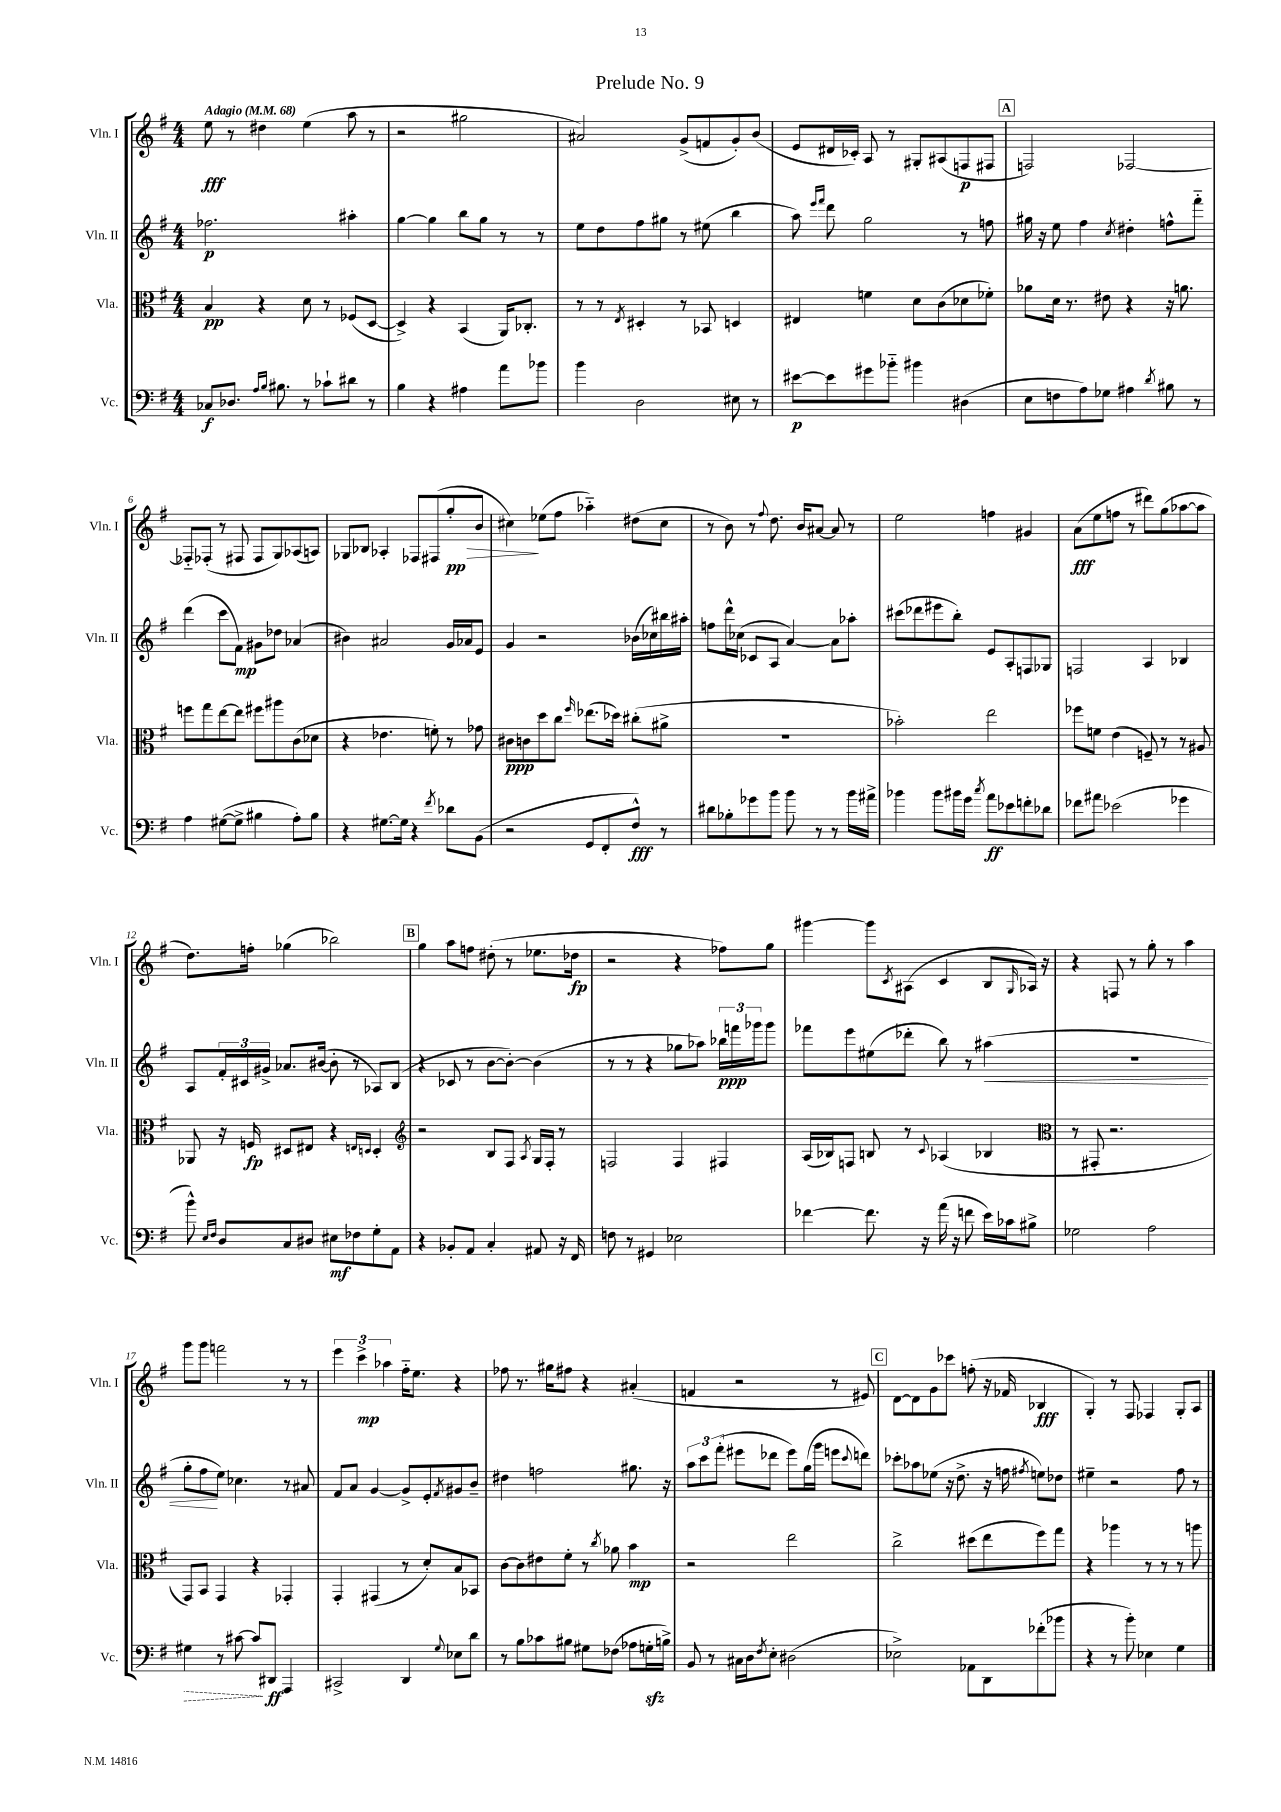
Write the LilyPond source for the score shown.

\header { title = "Prelude No. 9" }
<<
\new StaffGroup <<
\new Staff = "s0" \with { instrumentName = "Vln. I" shortInstrumentName = "Vln. I" } {
    \clef treble \key g \major \numericTimeSignature \time 4/4 \tempo "Adagio" 4 = 68
    e''8\fff r8 dis''4 e''4( a''8 r8 |
    r2 gis''2 |
    ais'2) g'8->( f'8 g'8-.) b'8( |
    e'8 dis'16 ces'16-.) a8 r8 gis8-. ais8( f8\p fis8 |
    \mark \markup { \box "A" } f2) fes2~ |
    fes8-_ fes8-.( r8 fis8 fis8 g8) aes8( a8) |
    ges8 bes8 aes4-. fes8 fis8( g''8-.\pp\> b'8 |
    cis''4\!) ees''8( fis''8 aes''4-_) dis''8( cis''8 |
    r8 b'8) r8 \appoggiatura { fis''8 } d''8. b'16 ais'8~ ais'8 r8 |
    e''2 f''4 gis'4 |
    a'8\fff( e''8 f''8 r8 dis'''8) g''8( aes''8~ aes''8 |
    d''8.) f''16-. ges''4( bes''2) |
    \mark \markup { \box "B" } g''4 a''8 f''8 dis''8-.( r8 ees''8. des''16\fp |
    r2 r4 fes''8) g''8 |
    gis'''4~ gis'''8 \acciaccatura { c'8 } ais8( c'4 b8 \grace { g16 } aes16) r16 |
    r4 f8 r8 g''8-. r8 a''4 |
    g'''8 g'''8 f'''2 r8 r8 |
    \tuplet 3/2 { e'''4 c'''4->\mp aes''4 } fis''16-_ e''8. r4 |
    fes''8 r8. gis''16 fis''8 r4 ais'4-.( |
    f'4 r2 r8 eis'8) |
    \mark \markup { \box "C" } d'8~ d'8 g'8 ces'''8 f''8-.( r16 fes'16 bes4\fff |
    g4-.) r8 fis8 fes4 g8-. a8 \bar "|." |
}
\new Staff = "s1" \with { instrumentName = "Vln. II" shortInstrumentName = "Vln. II" } {
    \clef treble \key g \major \numericTimeSignature \time 4/4
    fes''2.\p ais''4-. |
    g''4~ g''4 b''8 g''8 r8 r8 |
    e''8 d''8 fis''8 gis''8 r8 eis''8( b''4 |
    a''8) \grace { e'''16 fis'''16 } d'''8 g''2 r8 f''8 |
    \mark \markup { \box "A" } gis''16 r16 e''8 fis''4 \acciaccatura { c''8 } dis''4-. f''8-^ fis'''8-_ |
    d'''4( c'''8 fis'8\mp) gis'8 des''8 aes'4( |
    bis'4) ais'2 g'16 aes'16 e'8 |
    g'4 r2 bes'16( ces''16) bis''16 ais''16-. |
    f''8 d'''16-^ ces''16( ces'8 a8 a'4~) a'8 aes''8-. |
    cis'''8( des'''8 eis'''8 b''8-.) e'8 a8-. f8 ges8 |
    f2 a4 bes4 |
    a8 \tuplet 3/2 { fis'16-. cis'16 gis'16-> } aes'8. bis'16~( bis'8-. r8 aes8) b8( |
    \mark \markup { \box "B" } r4 ces'8 r8 b'8~ b'8~-.) b'4( |
    r8 r8 r4 ges''8 aes''8) \tuplet 3/2 { bes''16\ppp f'''16 ges'''16 } ges'''8 |
    fes'''8 e'''8 eis''8( des'''8-. b''8) r8 ais''4\<( |
    R1 |
    g''8-. fis''8\! e''8) ces''4. r8 ais'8 |
    fis'8 a'8 g'4~ g'8-> e'8-. \acciaccatura { fis'8 } gis'8 b'8-- |
    dis''4 f''2 gis''8. r16 |
    \tuplet 3/2 { a''8 c'''8 fis'''8-.( } eis'''8 des'''8 eis'''8) g''16( g'''16 e'''8 \appoggiatura { c'''8 } d'''8) |
    \mark \markup { \box "C" } ces'''8-. aes''8 ees''8( r16 d''8.-> r16 f''16 \acciaccatura { fis''8 } e''8) des''8 |
    eis''4-- r2 fis''8 r8 \bar "|." |
}
\new Staff = "s2" \with { instrumentName = "Vla." shortInstrumentName = "Vla." } {
    \clef alto \key g \major \numericTimeSignature \time 4/4
    b4\pp r4 d'8 r8 fes8( d8~ |
    d4->) r4 b,4( a,16) ces8.-. |
    r8 r8 \acciaccatura { e8 } dis4-. r8 bes,8 d4 |
    eis4 f'4 d'8 c'8( des'8 fes'8-.) |
    \mark \markup { \box "A" } aes'8 d'16 r8. eis'8 r4 r16 a'8. |
    f''8 g''8 e''8~ e''8 fis''8 ais''8 c'8( des'8 |
    r4 ees'4. f'8-.) r8 ges'8 |
    cis'8\ppp c'8 d''8 c''8 \grace { fis''16 } ees''8.( des''16) cis''8-.( ais'8-> |
    R1 |
    bes'2-.) e''2 |
    fes''8 f'8 e'4( f8--) r8 r8 ais8 |
    aes,8 r16 f16\fp dis8 eis8 r4 \grace { e16 d16 } d4-. |
    \mark \markup { \box "B" } \clef treble r2 b8 fis8 \acciaccatura { a8 } g16 fis16-. r8 |
    f2 f4 fis4 |
    a16( bes16) f8 b8 r8 \appoggiatura { c'8 } aes4( bes4 |
    \clef alto r8 gis,8-. r2. |
    g,8) b,8 g,4 r4 ges,4-. |
    g,4-. gis,4( r8 d'8-.) b8 bes,8 |
    c'8~ c'8 eis'8 fis'8-. r8 \acciaccatura { c''8 } aes'8 b'4\mp |
    r2 e''2 |
    \mark \markup { \box "C" } c''2-> dis''8( e''8 fis''8) g''8 |
    r4 aes''4 r8 r8 r8 a''8 \bar "|." |
}
\new Staff = "s3" \with { instrumentName = "Vc." shortInstrumentName = "Vc." } {
    \clef bass \key g \major \numericTimeSignature \time 4/4
    ces8\f des8. \grace { a16 b16 } bis8. r8 ces'8-! dis'8 r8 |
    b4 r4 ais4 a'8 bes'8 |
    b'4 d2 eis8 r8 |
    eis'8~\p eis'8 gis'8 bes'8-_ bis'4 dis4( |
    \mark \markup { \box "A" } e8 f8 a8) ges8 ais4 \acciaccatura { d'8 } bis8 r8 |
    a4 gis8~( gis8-> bis4 a8-.) bis8 |
    r4 gis8.~ gis16 r4 \acciaccatura { fis'8 } des'8 b,8( |
    r2 g,8 fis,8-. fis8-^\fff) r8 |
    dis'8 bes8-. ges'8 b'8 b'8 r8 r8 b'16 ais'16-> |
    bes'4 bes'8 bis'16 g'16 \acciaccatura { c''8 } a'8\ff ees'8 f'8-. des'8 |
    fes'8 ais'8 ees'2( ges'4 |
    b'8-^) \grace { e16 fis16 } d8 c8 dis8 eis8\mf fes8 g8-. a,8 |
    \mark \markup { \box "B" } r4 bes,8-. a,8 c4-. ais,8 r16 fis,16 |
    f8 r8 gis,4 ees2 |
    fes'4~ fes'8. r16 a'16( r16 f'8 e'16) ces'16 bis8-> |
    ges2 a2 |
    \once \override Hairpin.style = #'dashed-line gis4\> r8 cis'8~ cis'8\! dis,8\ff a,,4 |
    cis,2-> d,4 \appoggiatura { g8 } ees8 d'8 |
    r8 b8 ces'8 bis8 gis8 fes8( aes8 g16-.\sfz b16->) |
    b,8 r8 cis16 d16 \acciaccatura { fis8 } e8-. dis2( |
    \mark \markup { \box "C" } ees2->) aes,8 d,8 fes'8-.( bes'8 |
    r4 r8 b'8-.) ees4 g4 \bar "|." |
}
>>
>>
